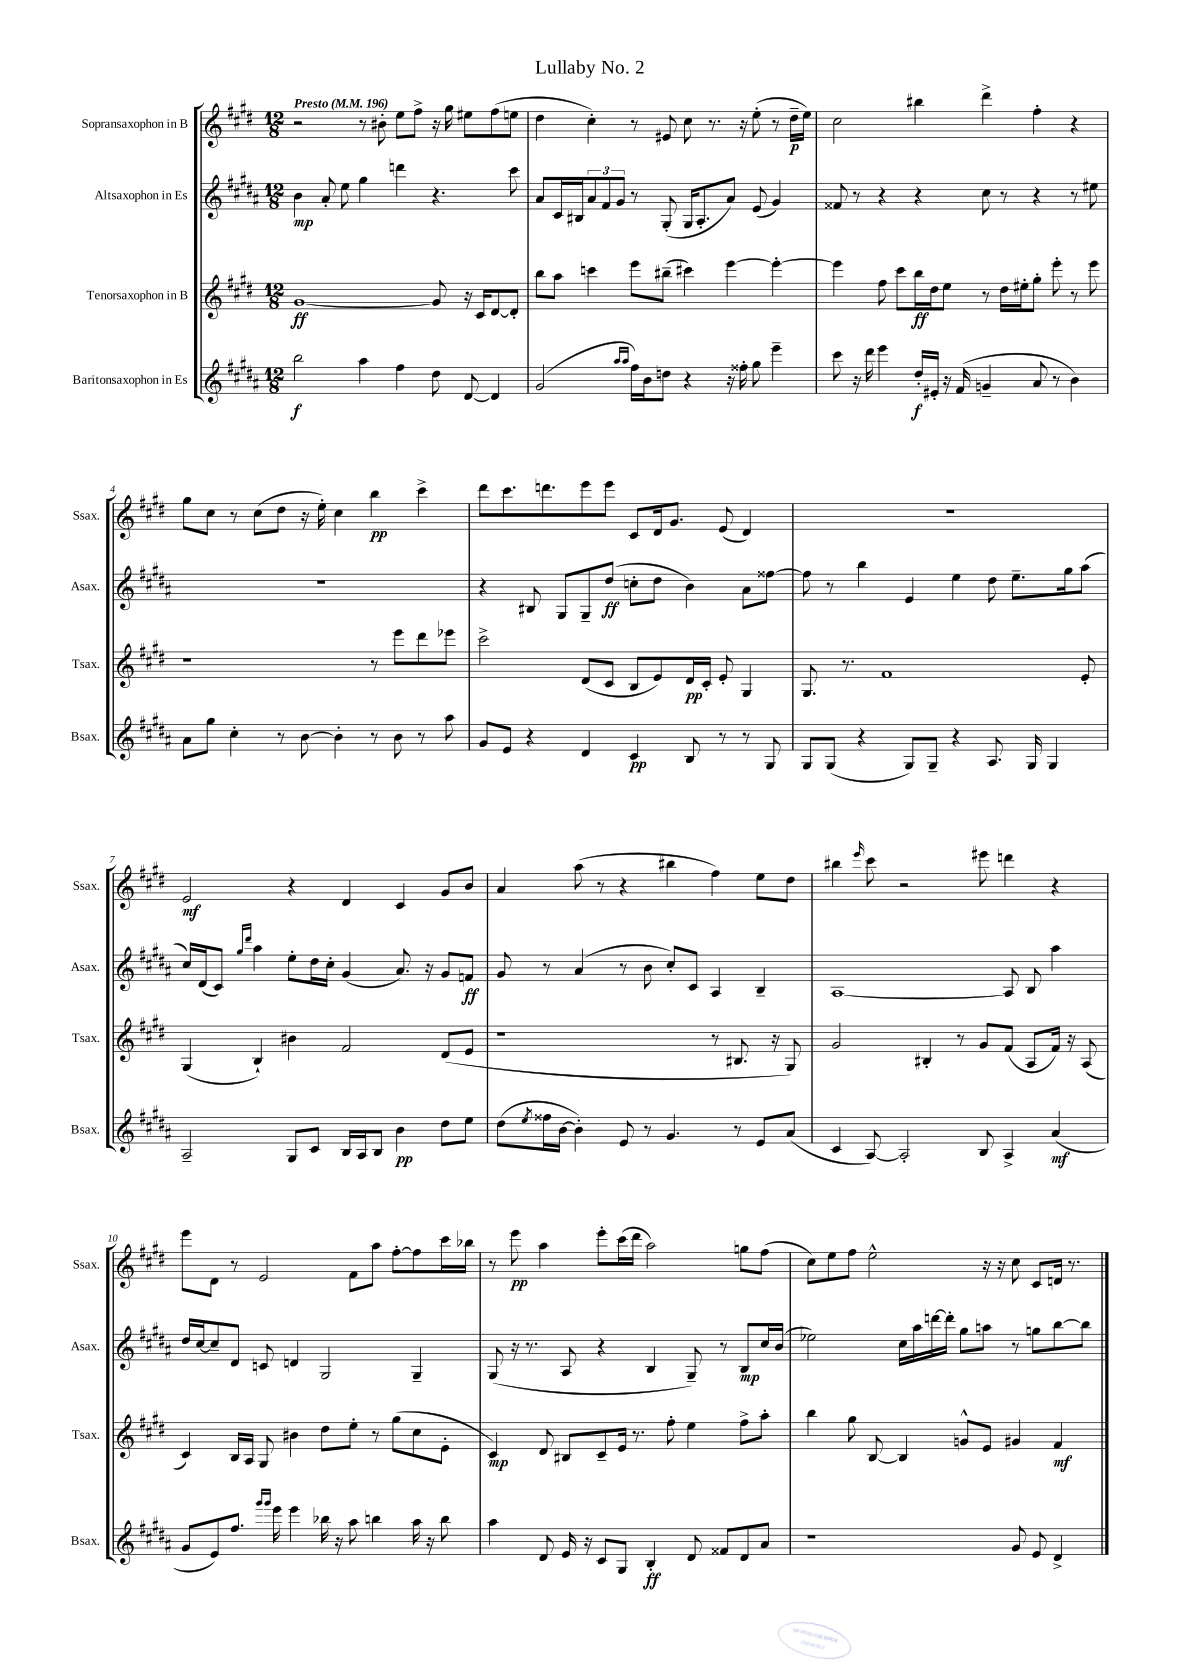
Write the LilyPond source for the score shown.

\header { title = "Lullaby No. 2" }
<<
\new StaffGroup <<
\new Staff = "s0" \with { instrumentName = "Sopransaxophon in B" shortInstrumentName = "Ssax." } {
    \clef treble \key e \major \numericTimeSignature \time 12/8 \tempo "Presto" 4 = 196
    r2 r8 bis'8-. e''8 fis''8-> r16 gis''16 eis''8 fis''8( e''8 |
    dis''4 cis''4-.) r8 eis'8 cis''8 r8. r16 e''8-.( r8 dis''16--\p e''16) |
    cis''2 bis''4 dis'''4-> fis''4-. r4 |
    gis''8 cis''8 r8 cis''8( dis''8 r16 e''16-.) cis''4 b''4\pp cis'''4-> |
    dis'''8 cis'''8. d'''8. e'''8 e'''8 cis'8 dis'16 gis'8. e'8( dis'4) |
    R1. |
    e'2\mf r4 dis'4 cis'4 gis'8 b'8 |
    a'4 a''8( r8 r4 bis''4 fis''4) e''8 dis''8 |
    bis''4 \grace { e'''16 } cis'''8 r2 eis'''8 d'''4 r4 |
    e'''8 dis'8 r8 e'2 fis'8 a''8 fis''8~-. fis''8 cis'''16 bes''16 |
    r8 e'''8\pp a''4 e'''8-. cis'''16( dis'''16 a''2) g''8 fis''8( |
    cis''8) e''8 fis''8 e''2-^ r16 r16 cis''8 cis'8 d'16 r8. \bar "|." |
}
\new Staff = "s1" \with { instrumentName = "Altsaxophon in Es" shortInstrumentName = "Asax." } {
    \clef treble \key b \major \numericTimeSignature \time 12/8
    b'4\mp ais'8-. e''8 gis''4 d'''4 r4. cis'''8 |
    ais'8 cis'16 bis16 \tuplet 3/2 { ais'8 fis'8 gis'8 } r8 gis8-.( gis16 ais8.-. ais'8) e'8( gis'4) |
    fisis'8 r8 r4 r4 cis''8 r8 r4 r8 eis''8 |
    R1. |
    r4 bis8 gis8 gis8-- dis''8\ff( c''8-. dis''8 b'4) ais'8 fisis''8~ |
    fisis''8 r8 b''4 e'4 e''4 dis''8 e''8.-- gis''16 ais''8( |
    cis''16) dis'16( cis'8) \grace { gis''16 dis'''16 } ais''4 e''8-. dis''16 cis''16-. gis'4( ais'8.) r16 gis'8 f'8\ff |
    gis'8 r8 ais'4( r8 b'8 cis''8-.) cis'8 ais4 b4-- |
    ais1~ ais8 b8 ais''4 |
    dis''16 cis''16~ cis''8-- dis'8 c'8 d'4 gis2 gis4-- |
    gis8( r16 r8. ais8 r4 b4 gis8--) r8 b8\mp cis''16 b'16( |
    ees''2) cis''16 ais''16 d'''16~ d'''16-. gis''8 a''8 r8 g''8 b''8~ b''8 \bar "|." |
}
\new Staff = "s2" \with { instrumentName = "Tenorsaxophon in B" shortInstrumentName = "Tsax." } {
    \clef treble \key e \major \numericTimeSignature \time 12/8
    gis'1~\ff gis'8 r16 cis'16 dis'8~ dis'8-. |
    b''8 a''8 c'''4 e'''8 bis''8--( cis'''4) e'''4~ e'''4~-. |
    e'''4 fis''8 cis'''8 b''16\ff dis''16 e''8 r8 dis''16 eis''16-. gis''8-. e'''8-. r8 e'''8 |
    r1 r8 e'''8 dis'''8 ees'''8 |
    cis'''2-> dis'8( cis'8 b8 e'8) dis'16\pp cis'16-. e'8-. gis4 |
    gis8. r8. fis'1 e'8-. |
    gis4( b4-!) bis'4 fis'2 dis'8( e'8 |
    r1 r8 bis8. r16 gis8) |
    gis'2 bis4-. r8 gis'8 fis'8( a8 fis'16) r16 a8( |
    cis'4) b16 a16 gis8 bis'4 dis''8 e''8-. r8 gis''8( cis''8 e'8-. |
    cis'4\mp) dis'8 bis8 cis'8-- e'16 r8. fis''8-. e''4 fis''8-> a''8-. |
    b''4 gis''8 b8~ b4 g'8-^ e'8 gis'4 fis'4\mf \bar "|." |
}
\new Staff = "s3" \with { instrumentName = "Baritonsaxophon in Es" shortInstrumentName = "Bsax." } {
    \clef treble \key b \major \numericTimeSignature \time 12/8
    b''2\f ais''4 fis''4 dis''8 dis'8~ dis'4 |
    gis'2( \grace { ais''16 ais''16 } fis''16) b'16 d''8 r4 r16 fisis''16-. gis''8 e'''4-- |
    cis'''8 r16 dis'''16 e'''4 dis''16-.\f eis'16-. r16 fis'16( g'4-- ais'8 r8 b'4) |
    ais'8 gis''8 cis''4-. r8 b'8~ b'4-. r8 b'8 r8 ais''8 |
    gis'8 e'8 r4 dis'4 cis'4\pp b8 r8 r8 gis8 |
    gis8 gis8( r4 gis8) gis8-- r4 ais8. gis16 gis4 |
    ais2-- gis8 cis'8 b16 ais16 b8 b'4\pp dis''8 e''8 |
    dis''8( \acciaccatura { e''8 } fisis''16 b'16~ b'4-.) e'8 r8 gis'4. r8 e'8 ais'8( |
    cis'4 ais8~) ais2-. b8 ais4-> ais'4\mf( |
    gis'8 e'8) fis''8. \grace { gis'''16 gis'''16 } e'''16 e'''4 bes''16 r16 ais''8 b''4 ais''16 r16 b''8 |
    ais''4 dis'8 e'16 r16 cis'8 gis8 b4-.\ff dis'8 fisis'8 dis'8 ais'8 |
    r1 gis'8 e'8 dis'4-> \bar "|." |
}
>>
>>
